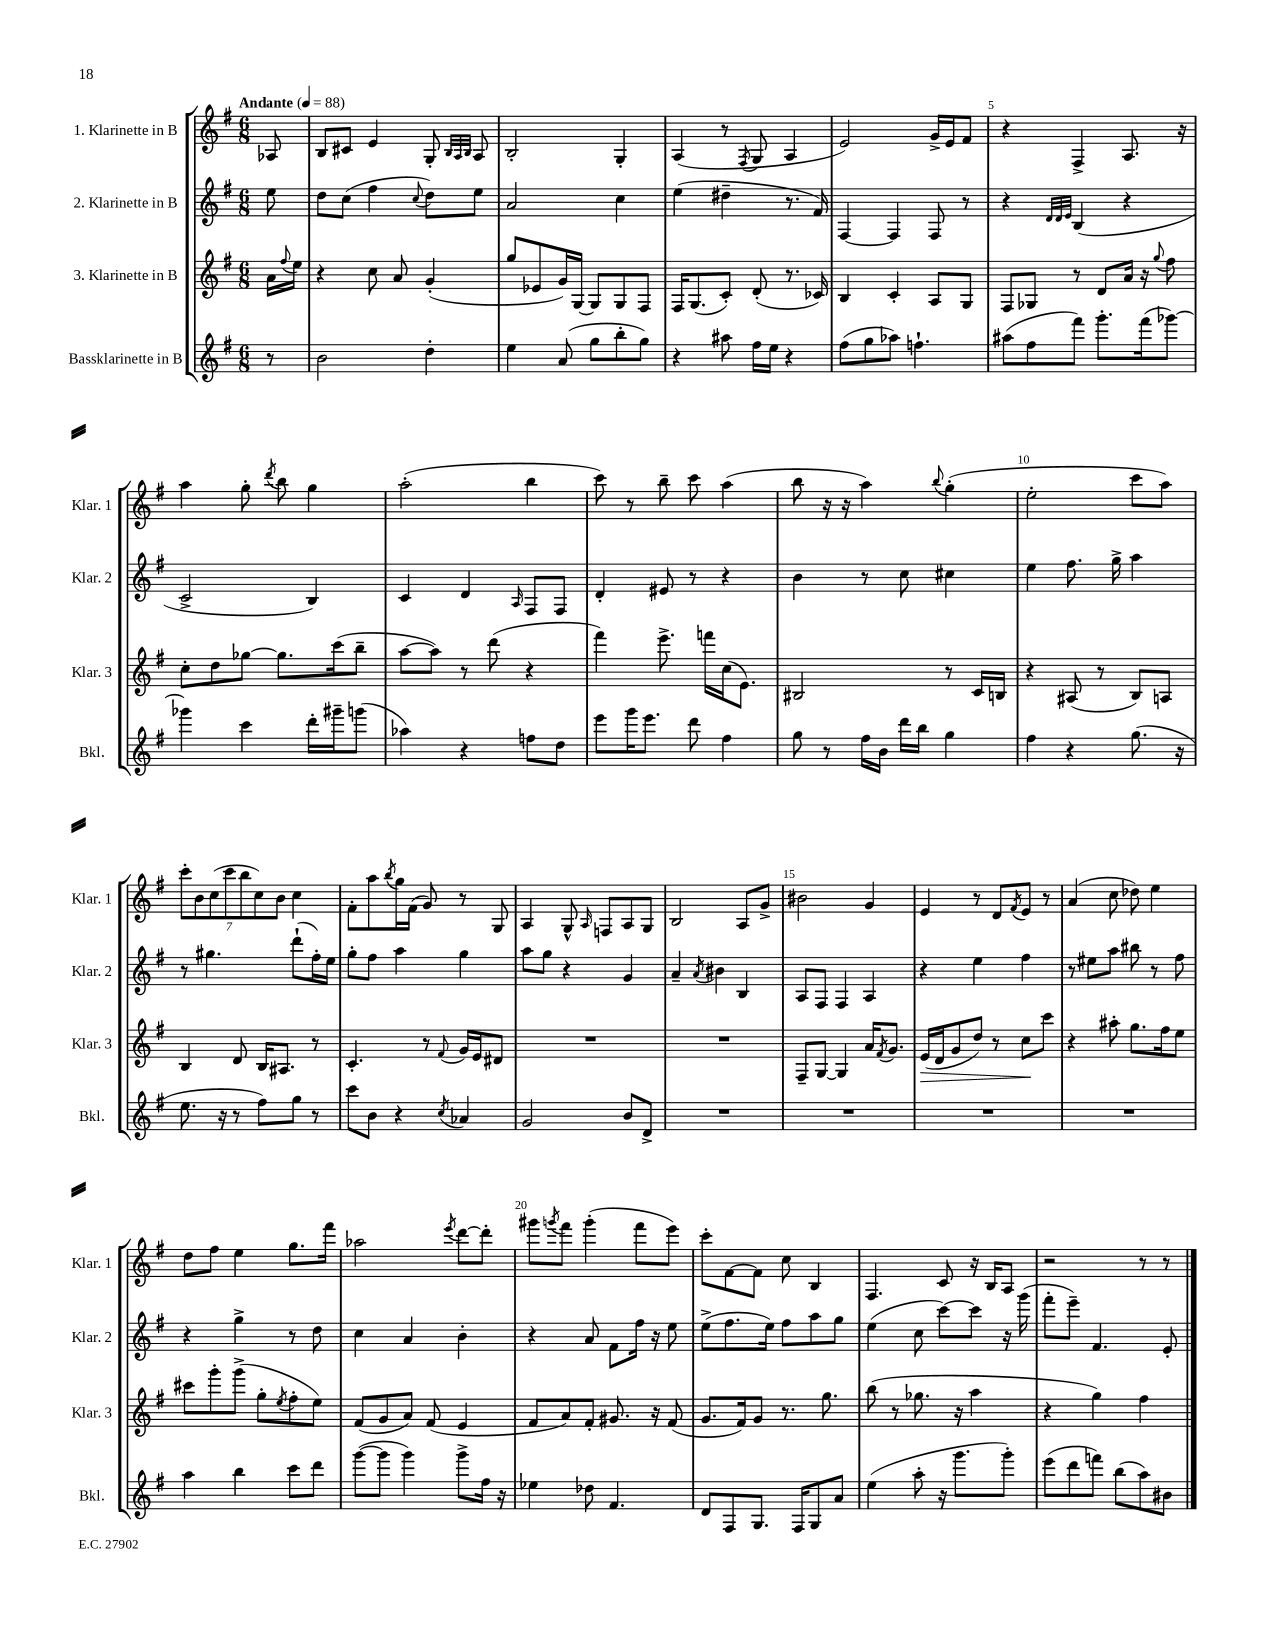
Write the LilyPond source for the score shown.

<<
\new StaffGroup <<
\new Staff = "s0" \with { instrumentName = "1. Klarinette in B" shortInstrumentName = "Klar. 1" } {
    \clef treble \key g \major \numericTimeSignature \time 6/8 \partial 8 \tempo "Andante" 4 = 88
    aes8 |
    b8 cis'8 e'4 g8-. \grace { b32 a32 b32 } a8 |
    b2-. g4-. |
    a4( r8 \acciaccatura { fis8 } g8 a4 |
    e'2) g'16-> e'16 fis'8 |
    r4 fis4-> a8. r16 |
    a''4 g''8-. \acciaccatura { d'''8 } b''8 g''4 |
    a''2-.( b''4 |
    c'''8) r8 b''8-- c'''8 a''4( |
    b''8 r16 r16 a''4) \appoggiatura { b''8 } g''4-.( |
    e''2-. c'''8 a''8) |
    \tuplet 7/4 { c'''8-. b'8 c''8( c'''8 b''8 c''8) b'8 } c''4 |
    fis'8-. a''8 \acciaccatura { b''8 } g''16 fis'16( g'8) r8 g8 |
    a4 g8-^ \grace { a16 } f8 a8 g8 |
    b2 a8 g'8-> |
    bis'2 g'4 |
    e'4 r8 d'8 \acciaccatura { fis'8 } e'8 r8 |
    a'4( c''8 des''8) e''4 |
    d''8 fis''8 e''4 g''8. fis'''16 |
    aes''2 \acciaccatura { e'''8 } d'''8~ d'''8-. |
    gis'''8 \acciaccatura { g'''8 } fis'''8 g'''4-.( fis'''8 e'''8) |
    c'''8-. fis'8~ fis'8 c''8 b4 |
    fis4. c'8 r16 b16 a8 |
    r2 r8 r8 \bar "|." |
}
\new Staff = "s1" \with { instrumentName = "2. Klarinette in B" shortInstrumentName = "Klar. 2" } {
    \clef treble \key g \major \numericTimeSignature \time 6/8 \partial 8
    e''8 |
    d''8 c''8( fis''4 \appoggiatura { c''8 } d''8) e''8 |
    a'2 c''4 |
    e''4( dis''4-- r8. fis'16) |
    fis4~ fis4 fis8 r8 |
    r4 \grace { d'32 d'32 e'32 } b4( r4 |
    c'2-> b4) |
    c'4 d'4 \grace { a16 } fis8 fis8 |
    d'4-. eis'8 r8 r4 |
    b'4 r8 c''8 cis''4 |
    e''4 fis''8. g''16-> a''4 |
    r8 gis''4. d'''8-!( fis''16-.) e''16 |
    g''8-. fis''8 a''4 g''4 |
    a''8 g''8 r4 g'4 |
    a'4-- \acciaccatura { a'8 } bis'4 b4 |
    a8 fis8 fis4 a4 |
    r4 e''4 fis''4 |
    r8 eis''8 a''8 bis''8 r8 fis''8 |
    r4 g''4-> r8 d''8 |
    c''4 a'4 b'4-. |
    r4 a'8 fis'8 fis''16 r16 e''8 |
    e''8->( fis''8. e''16) fis''8 a''8 g''8 |
    e''4( c''8 c'''8~) c'''8 r16 g'''16( |
    fis'''8-. e'''8--) fis'4. e'8-. \bar "|." |
}
\new Staff = "s2" \with { instrumentName = "3. Klarinette in B" shortInstrumentName = "Klar. 3" } {
    \clef treble \key g \major \numericTimeSignature \time 6/8 \partial 8
    a'16 \appoggiatura { fis''8 } e''16 |
    r4 c''8 a'8 g'4-.( |
    g''8 ees'8 g'16) g16~ g8 g8 fis8 |
    fis16 g8.( c'8-.) d'8-.( r8. ces'16) |
    b4 c'4-. a8 g8 |
    fis8 ges8 r8 d'8 a'16 r16 \appoggiatura { g''8 } fis''8 |
    c''8-. d''8 ges''8~ ges''8. c'''16( b''8-- |
    a''8~ a''8) r8 d'''8( r4 |
    fis'''4) e'''8.-> f'''16 c''16( e'8.) |
    bis2 r8 c'16 b16 |
    r4 ais8( r8 b8) a8 |
    b4 d'8 b16 ais8. r8 |
    c'4.-. r8 \appoggiatura { fis'8 } g'16 e'16 dis'8 |
    R2. |
    R2. |
    fis8-- g8~ g4 a'16 \acciaccatura { fis'8 } g'8. |
    e'16\>( d'16 g'8 d''8) r8 c''8\! c'''8 |
    r4 ais''8-. g''8. fis''16 e''8 |
    cis'''8 g'''8-. g'''8->( g''8-. \acciaccatura { e''8 } fis''8-. e''8) |
    fis'8( g'8 a'8) fis'8( e'4 |
    fis'8 a'8) fis'8-. gis'8. r16 fis'8( |
    g'8. fis'16) g'8 r8. g''8. |
    b''8( r8 ges''8. r16 a''4 |
    r4 g''4) fis''4 \bar "|." |
}
\new Staff = "s3" \with { instrumentName = "Bassklarinette in B" shortInstrumentName = "Bkl." } {
    \clef treble \key g \major \numericTimeSignature \time 6/8 \partial 8
    r8 |
    b'2 d''4-. |
    e''4 a'8( g''8 b''8-. g''8) |
    r4 ais''8 fis''16 e''16 r4 |
    fis''8( g''8 aes''8) f''4.-! |
    ais''8( fis''8 fis'''8) g'''8.-. fis'''16( ges'''8~) |
    ges'''4 c'''4 d'''16-. gis'''16-- g'''8( |
    aes''4) r4 f''8 d''8 |
    e'''8 g'''16 e'''8. d'''8 fis''4 |
    g''8 r8 fis''16 b'16 d'''16 b''16 g''4 |
    fis''4 r4 g''8.( r16 |
    e''8. r16 r8 fis''8) g''8 r8 |
    c'''8 b'8 r4 \acciaccatura { c''8 } aes'4 |
    g'2 b'8 d'8-> |
    R2. |
    R2. |
    R2. |
    R2. |
    a''4 b''4 c'''8 d'''8 |
    g'''8~( g'''8 g'''4) g'''8-> fis''16 r16 |
    ees''4 des''8 fis'4. |
    d'8 fis8 g8. fis16 g8 a'8 |
    e''4( a''8-. r16 g'''8. g'''8-.) |
    e'''8( d'''8 f'''8) b''8( a''8) bis'8 \bar "|." |
}
>>
>>
\layout { \context { \Score \override BarNumber.break-visibility = ##(#f #t #t) barNumberVisibility = #(every-nth-bar-number-visible 5) } }
